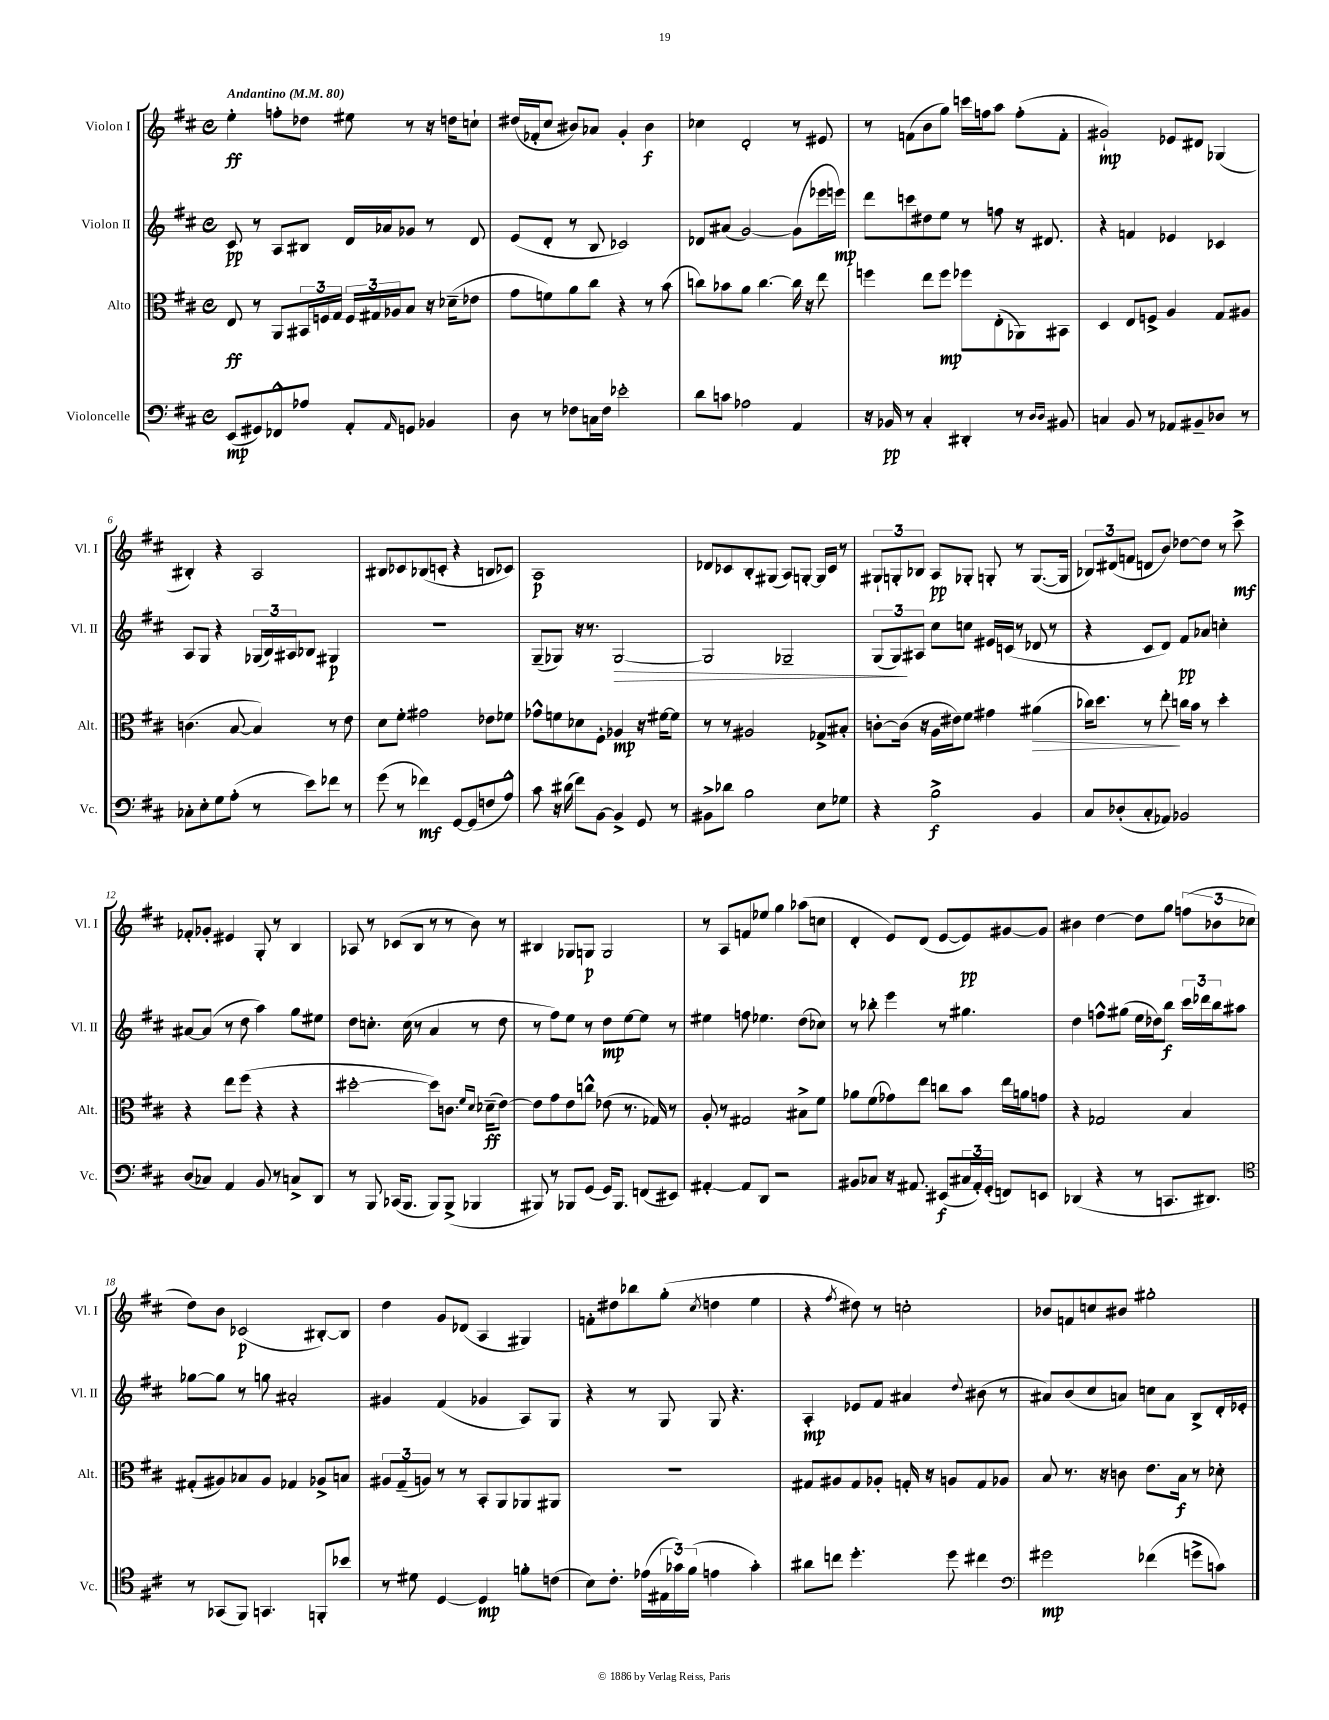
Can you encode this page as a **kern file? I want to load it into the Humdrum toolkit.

**kern	**kern	**kern	**kern
*staff4	*staff3	*staff2	*staff1
*clefF4	*clefC3	*clefG2	*clefG2
*k[f#c#]	*k[f#c#]	*k[f#c#]	*k[f#c#]
*M4/4	*M4/4	*M4/4	*M4/4
*met(c)	*met(c)	*met(c)	*met(c)
*MM80	*MM80	*MM80	*MM80
(8EE/L	8E/	8c#/	4ee'\
8GG#/)	8r	8r	.
8FF-^^/	8AA/L	8A/L	8ff'\L
8A-/J	24BB#/L	8B#/J	8dd-\J
.	24F/	.	.
.	24G/JJ	.	.
8AA'/L	24F/LL	16d/LL	8ee#\
.	24G#/	.	.
.	.	16a-/J	.
.	24A-/J	.	.
16qqAA/	.	.	.
8GG/J	8B/J	8g-/J	8r
4BB-/	16r	8r	16r
.	(16d-~\LK	.	16dd\LK
.	8e-\J	8d/	8cc`\J
=	=	=	=
8D\	8g\L	(8e/L	(16dd#/LL
.	.	.	16f-'/J
8r	8f\)	8d'/J	8cc#/J
8F-\L	8a\	8r	8b#/L)
16C\L	8cc#\J	8B/	8a-/J
16F-\JJ	.	.	.
2e-'\	4r	2c-/)	4g'/
.	8r	.	4b#\
.	(8b\	.	.
=	=	=	=
8d\L	8cc\L)	8d-/L	4cc-\
8c\J	8b-\	(8a#/J	.
2A-\	8a\J	[2g/)	2d'/
.	[4.cc\	.	.
4AA/	16cc\]	(8g\]L	8r
.	16r	.	.
.	8ee\	16eee-\L	8e#/
.	.	16eee\JJ)	.
=	=	=	=
16r	4ff\	8ddd\L	8r
16BB-/	.	.	.
8r	.	8ccc\	(8f\L
4C#'/	8ee\L	8dd#\	8b\
.	8ff\J	8ee\J	8gg\J)
4DD#'/	8ff-\L	8r	16ccc\LL
.	.	.	16ff\J
.	(8E'\	8ff\	8aa\J
8r	8AA-\)	16r	(8ff'\L
.	.	8.d#/	.
16qqD/LL	.	.	.
16qqD/JJ	.	.	.
8BB#/	8BB#\J	.	8f'\J
=	=	=	=
4C/	4D/	4r	2g#`/)
8BB/	8E/L	4f/	.
8r	8F^/J	.	.
8AA-/L	4A/	4e-/	8e-/L
8BB#~/	.	.	8d#/J
8D-/J	8G/L	4c-/	(4G-/
8r	8A#/J	.	.
=	=	=	=
8C-'\L	(4.c\	8A/L	4B#'/)
8E'\	.	8G/J	.
8G\	.	4r	4r
(8A'\J	[8B/	.	.
8r	4B/])	(24G-/LL	2A/
.	.	24B/)	.
.	.	24A#/J	.
8e\L)	.	8B-/J	.
8f-\J	8r	4G#/	.
8r	8e\	.	.
=	=	=	=
(8g\	8d\L	1r	8B#/L
8r	8f#'\J	.	8c-/
4f-\)	2g#\	.	(8B-/
.	.	.	8c'/J
[8GG/L	.	.	4r
(8GG/]	.	.	.
8F/	8e-\L	.	8B/L
8A^^/J)	8f-\J	.	8c-/J)
=	=	=	=
8c#\	8g-^^\L	(8G~/L	1A
16r	8f\	8G-/J)	.
(16d#\	.	.	.
8f#\L)	8d-\	16r	.
.	.	8.r	.
[8BB\J	8F#'\J	.	.
4BB^/]	4A-/	[2G-/	.
8GG/	16r	.	.
.	[16f#\LK	.	.
8r	8f#\]J	.	.
=	=	=	=
8BB#^\L	8r	2G-/]	8d-/L
8d-\J	8r	.	8c-/
2B\	2A#/	.	8B'/
.	.	.	(8G#/J
.	.	2G-~/	8A/L)
.	.	.	[8G'/J
8E\L	8G-^/L	.	16G/]LL
.	.	.	16c-/JJ
8G-\J	8B#'/J	.	8r
=	=	=	=
4r	[8c'\L	(12G/L	12G#`/L
.	.	12G/)	12G'/
.	(16c\]Jk	.	.
.	.	12A#/J	12B-/J
.	16r	.	.
2B^\	16A\LL	8cc#\L	8A/L
.	16e#\J)	.	.
.	8f#\J	8cc\J	8G-'/J
.	4g#\	16e#/LL	8G'/
.	.	(16c/JJ	.
.	.	8r	8r
4BB/	(4a#\	8d-/	([8.G/L
.	.	8r	.
.	.	.	16G/]Jk
=	=	=	=
8C#/L	16cc-\LK)	4r	12B-/L)
.	8.dd\J	.	.
.	.	.	(12d#/
(8D-'/	.	.	.
.	.	.	12f/J
8C#'/	8r	8c#/L	8d/L
8AA-/J)	8ee'\	8d/J)	8b/J)
2BB-/	16cc\LL	8f#/L	[8dd-\L
.	16b\JJ	.	.
.	8r	8a-/J	8dd-\]J
.	4dd'\	4cc'\	8r
.	.	.	8ccc#^\
=	=	=	=
(8D/L	4r	[8a#/L	8f-'/L
8C-/J)	.	(8a#/]J	8g-'/J
4AA/	8ee\L	8r	4e#/
.	(8ff#\J	8dd\	.
8BB/	4r	4aa\)	8G'/
8r	.	.	8r
8C^/L	4r	8gg\L	4B/
8DD/J	.	8ee#\J	.
=	=	=	=
8r	[2dd#'\	8dd\L	8A-/
8BBB/	.	8.cc'\J	8r
(16CC-/LK	.	.	(8c-/L
8.BBB/J	.	(16cc\	.
.	.	8r	8B/J
8BBB/L)	8dd#\]L)	4a/	8r
(8BBB^/J	8.c\J	.	8r
4BBB-/	.	8r	8b\)
.	16qqf#/LL	.	.
.	16qqd/JJ	.	.
.	(16d-~\LK	.	.
.	[8e\J)	8dd\	8r
=	=	=	=
8BBB#/)	8e\]L	8r	4B#/
8r	8g\	8ff#\L)	.
8BBB-/L	8e\	8ee\J	8G-/L
(8GG/J	8cc^^\J	8r	8G/J
16GG/LK)	(8e-\	8dd\L	2G/
8.BBB-/J	.	.	.
.	8.r	[8ee\	.
(8FF/L	.	8ee\]J	.
.	16G-/)	.	.
8EE#/J)	8r	8r	.
=	=	=	=
[4AA#'/	8A'/	4ee#\	8r
.	8r	.	8A/L
8AA#/]L	2G#/	8ff\	8f/
8DD/J	.	4.ee-\	8ee-/J
2r	.	.	4gg\
.	8B#^\L	(8dd\L	(8aa-\L
.	8f#\J	8cc-\J)	8cc\J
=	=	=	=
8BB#/L	8a-\L	8r	4d'/
8C-/J	(8f#\	8bb-'\	.
16r	8g-\)	4eee\	8e/L)
8.AA#/	.	.	.
.	8ee\J	.	(8d/J
(8EE#/L	8cc\L	8r	[8e/L
24C#/L	8b\J	4.gg#\	8e/])
24AA#'/)	.	.	.
(24GG'/JJ	.	.	.
8FF/L)	16ee\LL	.	[8g#/
.	16a\J	.	.
8EE/J	8g\J	.	8g#/]J
=	=	=	=
(4DD-/	4r	4dd\	4b#\
4r	2G-/	8ff^^\L	[4dd\
.	.	(8gg#\J	.
8r	.	16ee\LL	8dd\]L
.	.	16dd-\J)	.
8.CC/L	.	8bb\J	8gg\J
.	4B/	24ccc#\LL	(12ff\L
.	.	24ddd-\	.
8.DD#/J)	.	.	.
.	.	24bb\J	12b-\
.	.	8aa#\J	.
.	.	.	12cc-\J
=	=	=	=
*clefC4	*	*	*
8r	(8G#'/L	[8gg-\L	8dd\L)
(8GG-/L	8A#/)	8gg-\]J	8b\J
8FF#/J)	8B-/	8r	(2c-/
4.GG/	8A#/J	8gg\	.
.	4G-/	2a#'/	.
8FF'/L	8A-^/L	.	[8B#'/L)
8b-/J	8B/J	.	8B#/]J
=	=	=	=
8r	12A#/L	4g#/	4dd\
.	(12G~/	.	.
8d#\	.	.	.
.	12A/J)	.	.
[4D/	8r	(4f#/	8g/L
.	8r	.	(8d-/J
4D/]	8BB'/L	4g-/	4A/
.	8AA/	.	.
8f'\L	8AA-/	8A/L)	4G#/)
(8c\J	8AA#/J	8G/J	.
=	=	=	=
8B\L)	1r	4r	8f'\L
8.c#'\J	.	.	8dd#\
.	.	8r	8bb-\
(16e-\LL	.	.	.
24E#\	.	8G/	(8gg'\J
24g-\)	.	.	.
(24f#\JJ	.	.	.
.	.	.	8qcc#/
4e\	.	8G/	4dd\
.	.	4.r	.
4g-'\)	.	.	4ee\
=	=	=	=
8a#\L	8G#/L	4A'/	4r
8cc\J	8A#/	.	.
.	.	.	8qff#/
4.dd'\	8G#/	8e-/L	8dd#\)
.	8A-'/J	8f#/J	8r
.	16G'/	4a#/	2cc'\
.	16r	.	.
8dd\	8A/L	.	.
.	.	8qqdd/	.
4cc#\	8G/	(8b#\	.
.	8A-/J	8r	.
=	=	=	=
*clefF4	*	*	*
2g#\	8B/	8a#/L)	8b-/L
.	8.r	(8b/	8f/
.	.	8cc#/	8cc/
.	16r	.	.
.	8c\	8a/J)	8b#/J
(4f-\	8.e\L	8cc\L	2gg#'\
.	.	8a\J	.
.	16B\Jk	.	.
8g^\L	8r	8B^/L	.
8c\J)	8d-'\	16d'/L	.
.	.	16e-'/JJ	.
==	==	==	==
*-	*-	*-	*-
